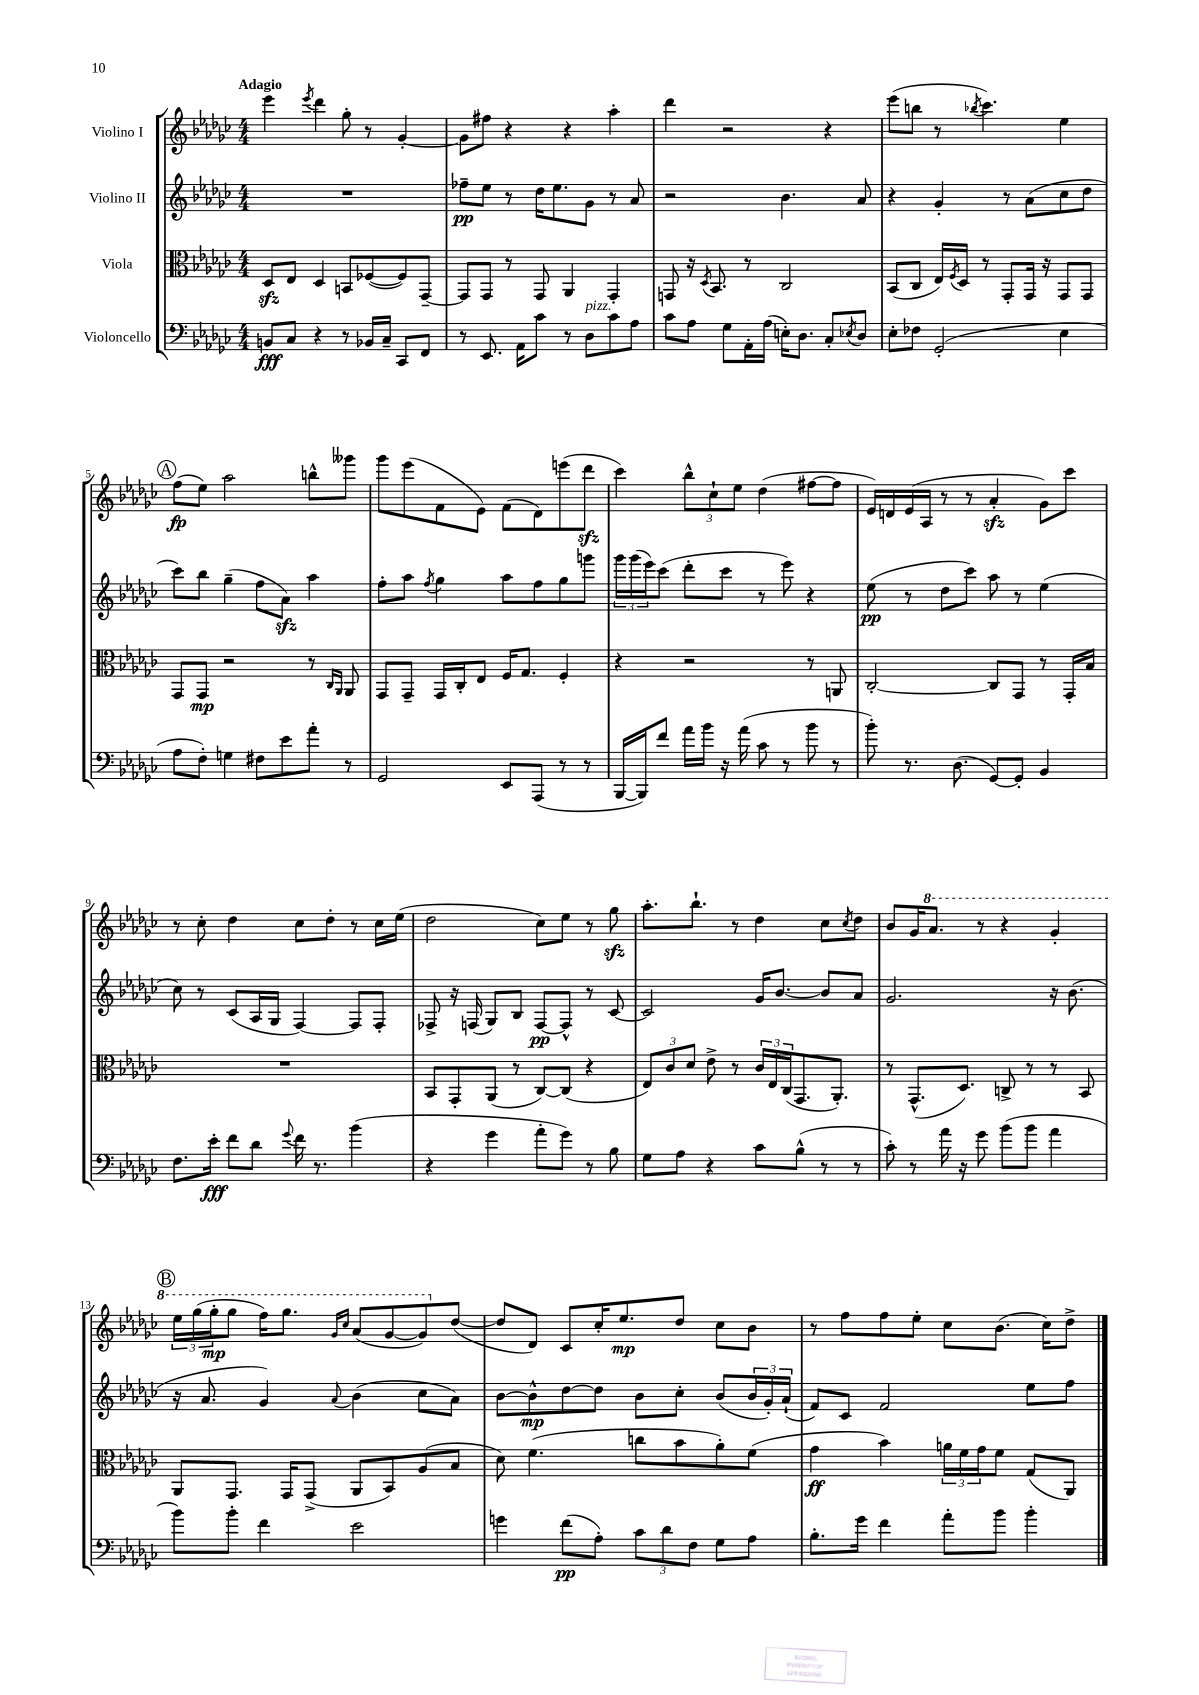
<<
\new StaffGroup <<
\new Staff = "s0" \with { instrumentName = "Violino I" } {
    \clef treble \key ges \major \numericTimeSignature \time 4/4 \tempo "Adagio"
    ees'''4 \acciaccatura { ees'''8 } des'''4 ges''8-. r8 ges'4~-. |
    ges'8 fis''8 r4 r4 aes''4-. |
    des'''4 r2 r4 |
    ees'''8( b''8 r8 \acciaccatura { bes''8 } ces'''4.) ees''4 |
    \mark \markup { \circle "A" } f''8\fp( ees''8) aes''2 b''8-^ geses'''8 |
    ges'''8 ees'''8( f'8 ees'8) f'8( des'8) e'''8( des'''8\sfz |
    ces'''4) \tuplet 3/2 { bes''8-^ ces''8-! ees''8 } des''4( fis''8~ fis''8 |
    ees'16) d'16 ees'16( aes16 r8 r8 aes'4-.\sfz ges'8) ces'''8 |
    r8 ces''8-. des''4 ces''8 des''8-. r8 ces''16 ees''16( |
    des''2 ces''8) ees''8 r8 ges''8\sfz |
    aes''8.-. bes''8.-! r8 des''4 ces''8 \acciaccatura { ces''8 } des''8 |
    bes'8 ges'16 \ottava #1 aes''8. r8 r4 ges''4-. |
    \mark \markup { \circle "B" } \tuplet 3/2 { ees'''16 ges'''16( ges'''16-.\mp } ges'''8 f'''16) ges'''8. \grace { ges''16 ces'''16 } aes''8( ges''8~ ges''8) \ottava #0 des''8~( |
    des''8 des'8) ces'8 ces''16-. ees''8.\mp des''8 ces''8 bes'8 |
    r8 f''8 f''8 ees''8-. ces''8 bes'8.( ces''16) des''8-> \bar "|." |
}
\new Staff = "s1" \with { instrumentName = "Violino II" } {
    \clef treble \key ges \major \numericTimeSignature \time 4/4
    R1 |
    fes''8--\pp ees''8 r8 des''16 ees''8. ges'8 r8 aes'8 |
    r2 bes'4. aes'8 |
    r4 ges'4-. r8 aes'8( ces''8 des''8 |
    \mark \markup { \circle "A" } ces'''8) bes''8 ges''4--( f''8 aes'8\sfz) aes''4 |
    f''8-. aes''8 \acciaccatura { f''8 } ges''4 aes''8 f''8 ges''8 g'''8 |
    \tuplet 3/2 { ges'''16 ges'''16( ees'''16) } ces'''8( des'''8-. ces'''8 r8 ees'''8) r4 |
    ees''8\pp( r8 des''8 ces'''8) aes''8 r8 ees''4( |
    ces''8) r8 ces'8( aes16 ges16 f4~) f8 f8-. |
    fes8-> r16 f16( ges8) bes8 f8~\pp f8-^ r8 ces'8~ |
    ces'2 ges'16 bes'8.~ bes'8 aes'8 |
    ges'2. r16 bes'8.( |
    \mark \markup { \circle "B" } r16 aes'8. ges'4) \appoggiatura { aes'8 } bes'4( ces''8 aes'8) |
    bes'8~ bes'8-^\mp des''8~ des''8 bes'8 ces''8-. bes'8( \tuplet 3/2 { bes'16 ges'16-.) aes'16-!( } |
    f'8) ces'8 f'2 ees''8 f''8 \bar "|." |
}
\new Staff = "s2" \with { instrumentName = "Viola" } {
    \clef alto \key ges \major \numericTimeSignature \time 4/4
    des8\sfz ees8 des4 b,8 fes8~( fes8) ges,8~-- |
    ges,8 ges,8 r8 ges,8 aes,4 ges,4-. |
    g,8 r16 \acciaccatura { des8 } bes,8. r8 ces2 |
    bes,8( ces8 ees16) \acciaccatura { f8 } des16 r8 ges,8-. ges,16 r16 ges,8 ges,8 |
    \mark \markup { \circle "A" } ges,8 ges,8\mp r2 r8 \grace { ces16 aes,16 } aes,8 |
    ges,8 ges,8-- ges,16 ces16-. ees8 f16 ges8. f4-. |
    r4 r2 r8 a,8 |
    ces2~-. ces8 ges,8 r8 ges,16-. bes16 |
    R1 |
    bes,8 ges,8-. aes,8( r8 ces8~) ces8( r4 |
    \tuplet 3/2 { ees8) ces'8 des'8 } ees'8-> r8 \tuplet 3/2 { ces'16 ees16 ces16( } ges,8. aes,8.-.) |
    r8 ges,8.-^( des8.) c8-> r8 r8 bes,8 |
    \mark \markup { \circle "B" } aes,8 ges,8. ges,16 ges,8->( aes,8 bes,8) aes8( bes8 |
    des'8) f'4.( c''8 bes'8 aes'8-.) f'8( |
    ges'4\ff bes'4) \tuplet 3/2 { a'16 f'16 ges'16 } f'8 ges8( aes,8) \bar "|." |
}
\new Staff = "s3" \with { instrumentName = "Violoncello" } {
    \clef bass \key ges \major \numericTimeSignature \time 4/4
    b,8\fff ces8 r4 r8 bes,16 ces16-- ces,8 f,8 |
    r8 ees,8. aes,16 ces'8 r8 des8^\markup { \italic "pizz." } ces'8 aes8 |
    ces'8 aes8 ges8 aes,16-. aes16( e16-.) des8. ces8-. \acciaccatura { ees8 } des8 |
    ees8-. fes8 ges,2-.( ees4 |
    \mark \markup { \circle "A" } aes8 f8-.) g4 fis8 ees'8 aes'8-. r8 |
    ges,2 ees,8 aes,,8( r8 r8 |
    bes,,16~ bes,,16) f'8 aes'16 bes'16 r16 aes'16( ces'8 r8 bes'8 r8 |
    bes'8-.) r8. des8.( ges,8~) ges,8-. bes,4 |
    f8. ees'16-.\fff f'8 des'8 \appoggiatura { ges'8 } f'16 r8. bes'4( |
    r4 ges'4 aes'8-. ges'8) r8 bes8 |
    ges8 aes8 r4 ces'8 bes8-^( r8 r8 |
    ces'8-.) r8 aes'16 r16 ges'8 bes'8( bes'8 aes'4 |
    \mark \markup { \circle "B" } bes'8) bes'8-. f'4 ees'2 |
    g'4 f'8\pp( aes8-.) \tuplet 3/2 { ces'8 des'8 f8 } ges8 aes8 |
    bes8.-. ges'16 f'4 aes'8-. bes'8 bes'4-. \bar "|." |
}
>>
>>
